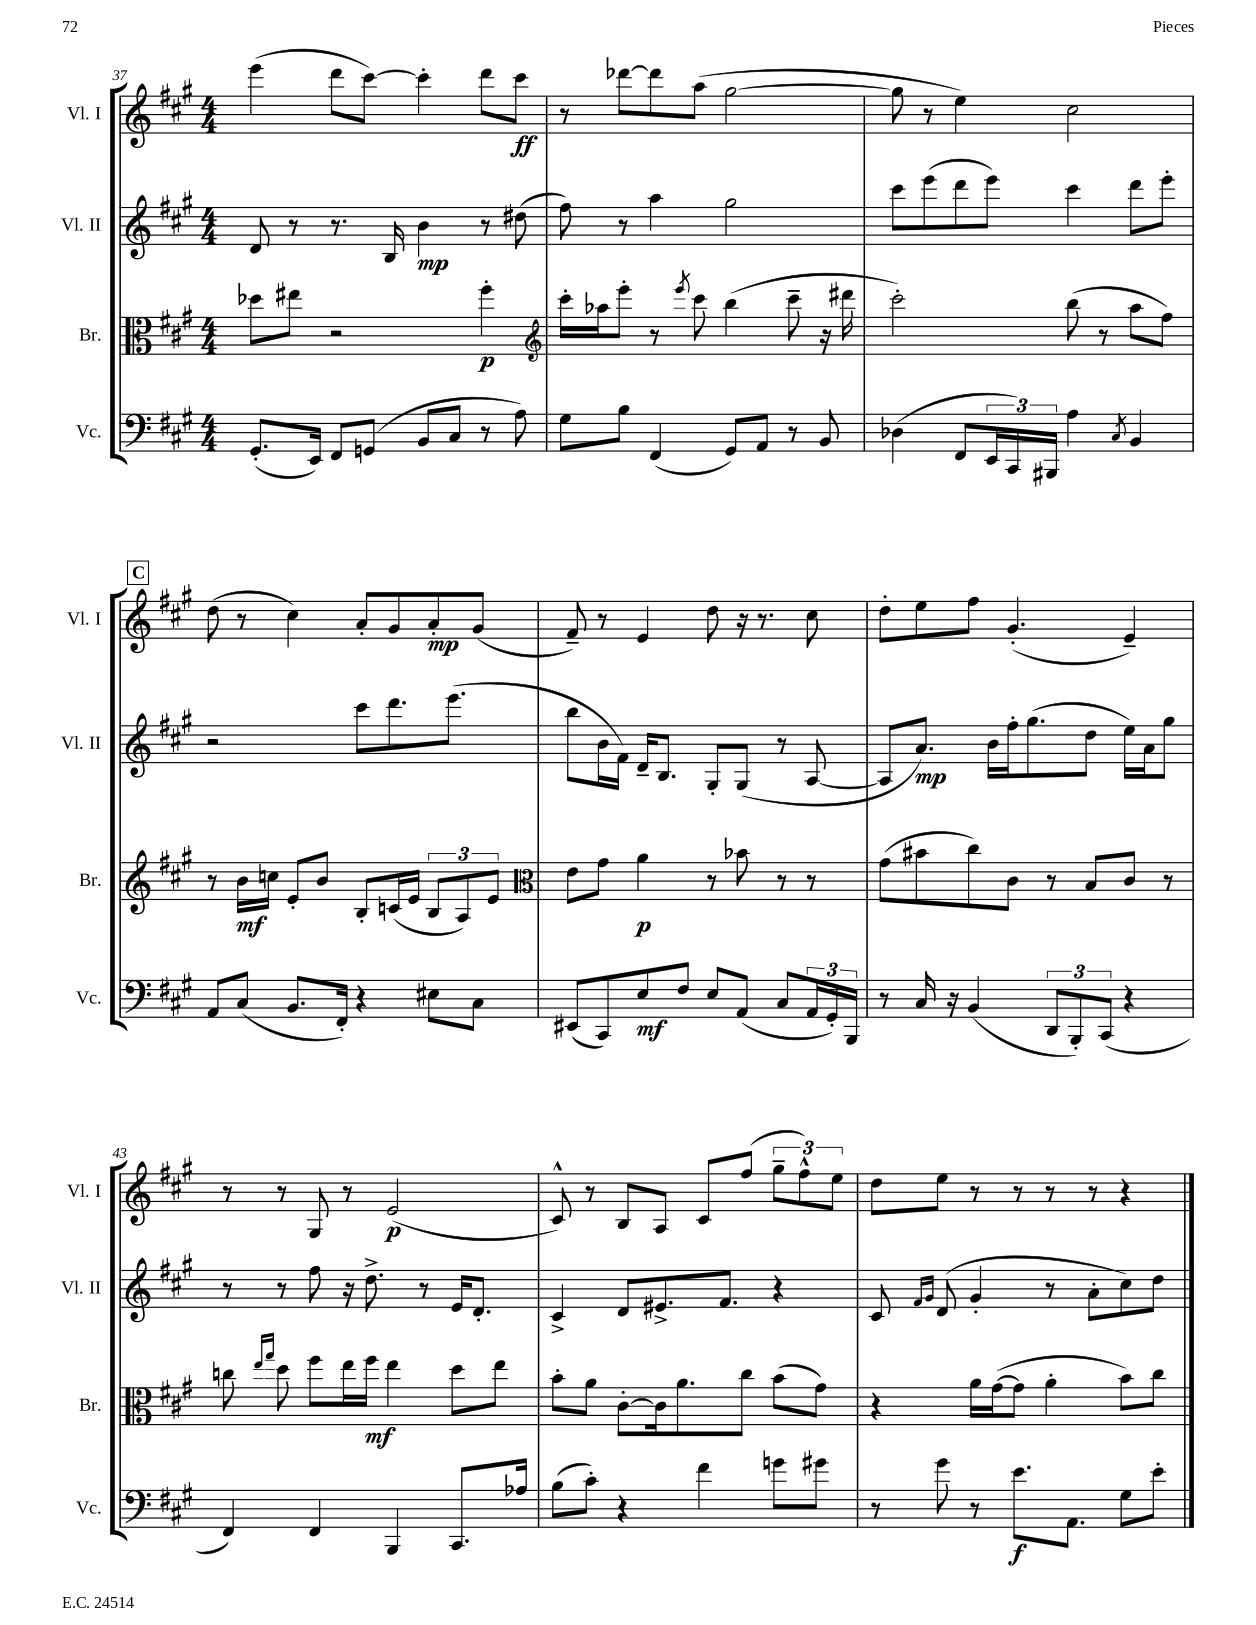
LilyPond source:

<<
\new StaffGroup <<
\new Staff = "s0" \with { instrumentName = "Vl. I" shortInstrumentName = "Vl. I" } {
    \clef treble \key a \major \numericTimeSignature \time 4/4
    e'''4( d'''8 cis'''8~) cis'''4-. d'''8 cis'''8\ff |
    r8 des'''8~ des'''8 a''8( gis''2~ |
    gis''8 r8 e''4) cis''2 |
    \mark \markup { \box "C" } d''8( r8 cis''4) a'8-. gis'8 a'8-.\mp gis'8( |
    fis'8--) r8 e'4 d''8 r16 r8. cis''8 |
    d''8-. e''8 fis''8 gis'4.-.( e'4--) |
    r8 r8 gis8 r8 e'2\p( |
    cis'8-^) r8 b8 a8 cis'8 fis''8( \tuplet 3/2 { gis''8-- fis''8-^) e''8 } |
    d''8 e''8 r8 r8 r8 r8 r4 \bar "|." |
}
\new Staff = "s1" \with { instrumentName = "Vl. II" shortInstrumentName = "Vl. II" } {
    \clef treble \key a \major \numericTimeSignature \time 4/4
    d'8 r8 r8. b16 b'4\mp r8 dis''8( |
    fis''8) r8 a''4 gis''2 |
    cis'''8 e'''8( d'''8 e'''8) cis'''4 d'''8 e'''8-. |
    \mark \markup { \box "C" } r2 cis'''8 d'''8. e'''8.( |
    b''8 b'16 fis'16) d'16-- b8. gis8-. gis8( r8 a8~ |
    a8 a'8.\mp) b'16 fis''16-. gis''8.( d''8 e''16) a'16 gis''8 |
    r8 r8 fis''8 r16 d''8.-> r8 e'16 d'8.-. |
    cis'4-> d'8 eis'8.-> fis'8. r4 |
    cis'8 \grace { fis'16 gis'16 } d'8( gis'4-. r8 a'8-. cis''8) d''8 \bar "|." |
}
\new Staff = "s2" \with { instrumentName = "Br." shortInstrumentName = "Br." } {
    \clef alto \key a \major \numericTimeSignature \time 4/4
    des''8 eis''8 r2 fis''4-.\p |
    \clef treble cis'''16-. aes''16 e'''8-. r8 \acciaccatura { e'''8 } cis'''8 b''4( cis'''8-- r16 dis'''16 |
    cis'''2-.) b''8( r8 a''8 fis''8) |
    \mark \markup { \box "C" } r8 b'16\mf c''16 e'8-. b'8 b8-. c'16( e'16 \tuplet 3/2 { b8 a8) e'8 } |
    \clef alto e'8 gis'8 a'4\p r8 bes'8 r8 r8 |
    gis'8( bis'8 cis''8) cis'8 r8 b8 cis'8 r8 |
    c''8 \grace { e''16 gis''16 } d''8 fis''8 e''16 fis''16\mf e''4 d''8 e''8 |
    b'8-. a'8 cis'8~-. cis'16 a'8. cis''8 b'8( gis'8) |
    r4 a'16 gis'16~( gis'8 a'4-. b'8) cis''8 \bar "|." |
}
\new Staff = "s3" \with { instrumentName = "Vc." shortInstrumentName = "Vc." } {
    \clef bass \key a \major \numericTimeSignature \time 4/4
    gis,8.-.( e,16) fis,8 g,8( b,8 cis8 r8 a8) |
    gis8 b8 fis,4( gis,8) a,8 r8 b,8 |
    des4( fis,8 \tuplet 3/2 { e,16 cis,16) bis,,16 } a4 \acciaccatura { cis8 } b,4 |
    \mark \markup { \box "C" } a,8 cis8( b,8. fis,16-.) r4 eis8 cis8 |
    eis,8( cis,8) e8\mf fis8 e8 a,8( cis8 \tuplet 3/2 { a,16 gis,16-.) b,,16 } |
    r8 cis16 r16 b,4( \tuplet 3/2 { d,8 b,,8-.) cis,8( } r4 |
    fis,4) fis,4 b,,4 cis,8. aes16 |
    b8( cis'8-.) r4 fis'4 g'8 gis'8 |
    r8 gis'8 r8 e'8.\f a,8. gis8 e'8-. \bar "|." |
}
>>
>>
\layout { \context { \Score currentBarNumber = #37 } }
